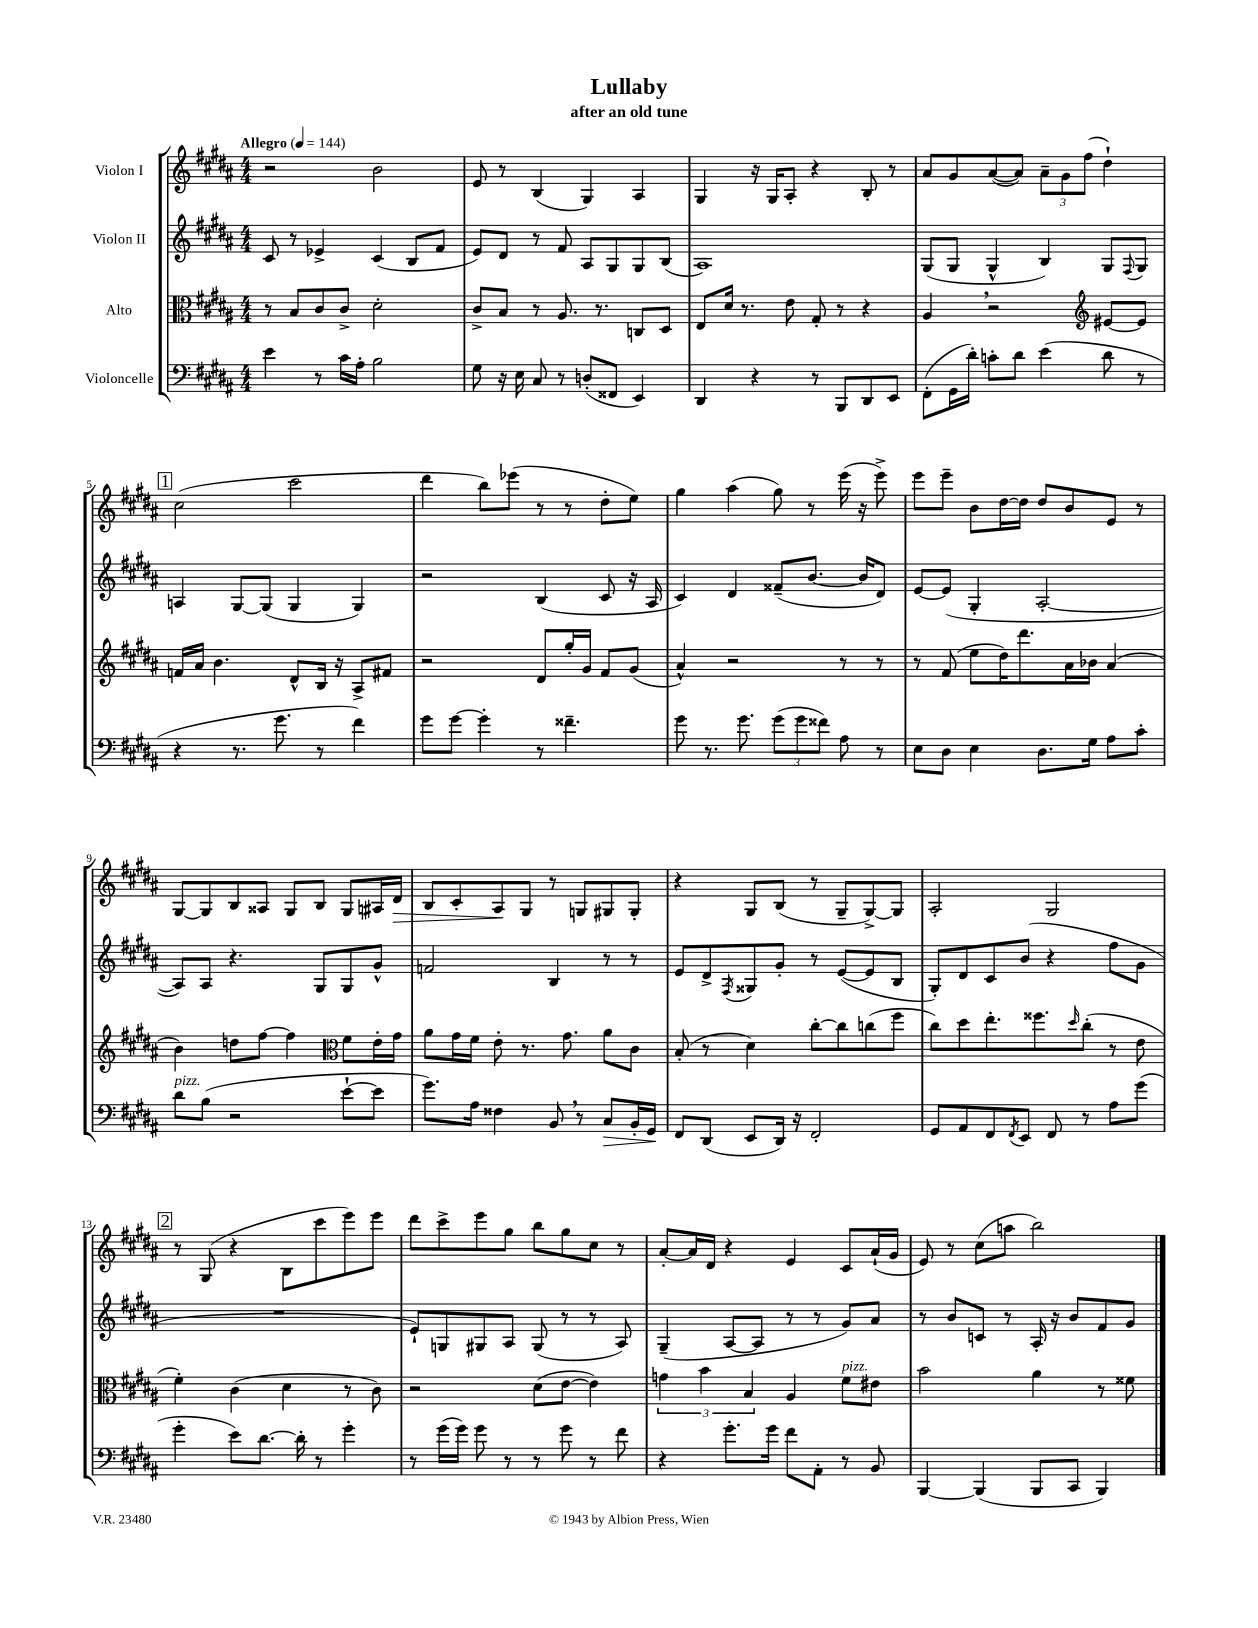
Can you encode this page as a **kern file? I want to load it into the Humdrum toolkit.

**kern	**kern	**kern	**kern
*staff4	*staff3	*staff2	*staff1
*clefF4	*clefC3	*clefG2	*clefG2
*k[f#c#g#d#a#]	*k[f#c#g#d#a#]	*k[f#c#g#d#a#]	*k[f#c#g#d#a#]
*M4/4	*M4/4	*M4/4	*M4/4
*MM144	*MM144	*MM144	*MM144
4e\	8r	8c#/	2r
.	8B/L	8r	.
8r	8c#/	4e-^/	.
16c#\LL	8c#^/J	.	.
16A#'\JJ	.	.	.
2B\	2d#'\	(4c#/	2b\
.	.	8B/L	.
.	.	8f#/J	.
=	=	=	=
8G#\	8c#^/L	8e/L)	8e/
16r	8B/J	8d#/J	8r
16E\	.	.	.
8C#/	8r	8r	(4B/
8r	8.A#/	8f#/	.
(8D'/L	.	8A#/L	4G#/)
.	8.r	.	.
8FF##/J	.	8G#/	.
4EE/)	8C/L	8G#/	4A#/
.	8D#/J	(8B/J	.
=	=	=	=
4DD#/	8E/L	1A#)	4G#/
.	16d#/Jk	.	.
.	8.r	.	.
4r	.	.	16r
.	.	.	16G#/LK
.	8e\	.	8A#'/J
8r	8G#'/	.	4r
8BBB/L	8r	.	.
8DD#/	4r	.	8B'/
8EE/J	.	.	8r
=	=	=	=
(8FF#'\L	4A#/	(8G#/L	8a#/L
16GG#\L	.	8G#/J	8g#/
16d#'\JJ)	.	.	.
8c'\L	2r	4G#^^/	([8a#/
8d#\J	.	.	8a#/]J)
(4e\	.	4B/)	12a#~\L
.	.	.	12g#\
.	.	.	(12ff#\J
*	*clefG2	*	*
8d#\	[8e#/L	8G#/L	4dd#`\)
.	.	8qqF#/	.
8r	8e#/]J	8G#/J	.
=	=	=	=
4r	16f/LL	4A/	(2cc#\
.	16a#/JJ	.	.
.	4.b\	.	.
8.r	.	[8G#/L	.
.	.	(8G#/]J	.
8.g#\	.	.	.
.	8d#^^/L	4G#/	2ccc#\
8r	16B/Jk	.	.
.	16r	.	.
4f#\)	8A#^/L	4G#/)	.
.	8f#/J	.	.
=	=	=	=
8g#\L	2r	2r	4ddd#\
[8g#\J	.	.	.
4g#'\]	.	.	8bb\L)
.	.	.	(8eee-\J
8r	8d#/L	(4B/	8r
4.f##~\	16gg#'/L	.	8r
.	16g#/JJ	.	.
.	8f#/L	8c#/	8dd#'\L
.	(8g#/J	16r	8ee\J)
.	.	16A#/	.
=	=	=	=
8g#\	4a#^^/)	4c#/)	4gg#\
8.r	.	.	.
.	2r	4d#/	(4aa#\
8.g#\	.	.	.
(12g#\L	.	(8f##~/L	8gg#\)
12g#\	.	.	.
.	.	[8.b/J	8r
12f##\J)	.	.	.
8A#\	8r	.	(16eee\
.	.	16b/]LK	16r
8r	8r	8d#/J)	8eee^\)
=	=	=	=
8E\L	8r	[8e/L	8eee\L
8D#\J	(8f#/	(8e/]J	8eee~\J
4E\	8ee\L	4G#'/	8b\L
.	16dd#\K)	.	[16dd#\L
.	8.ddd#\	.	16dd#\]JJ
8.D#\L	.	[2A#'/	8dd#/L
.	16a#\L	.	8b/
16G#\Jk	16b-\JJ	.	.
8A#\L	(4a#/	.	8e/J
8c#'\J	.	.	8r
=	=	=	=
8d#\L	4b\)	8A#/]L)	[8G#/L
(8B\J	.	8A#/J	8G#/]
2r	8dd\L	4.r	8B/
.	[8ff#\J	.	8A##/J
.	4ff#\]	.	8G#/L
.	.	8G#/L	8B/J
*	*clefC3	*	*
[8e`\L	8f#\L	8G#/	8G#/L
8e\]J	16e'\L	8g#^^/J	16A#/L
.	16g#\JJ	.	16d#/JJ
=	=	=	=
8.g#\L)	8a#\L	2f/	8B/L
.	16g#\L	.	8c#'/
16A#\Jk	16f#\JJ	.	.
4F##\	8e'\	.	8A#/
.	8.r	.	8G#/J
8BB/	.	4B/	8r
.	8.g#\	.	.
8r	.	.	8G/L
8C#/L	8a#\L	8r	8G#/
16BB'/L	8c#\J	8r	8G#'/J
16GG#/JJ	.	.	.
=	=	=	=
8FF#/L	(8B'/	8e/L	4r
(8DD#/J	8r	8d#^/	.
.	.	8qF#/	.
8EE/L	4d#\)	8G##/	8G#/L
16DD#/Jk)	.	8g#'/J	(8B/J
16r	.	.	.
2FF#'/	[8cc#'\L	8r	8r
.	8cc#\]	([8e/L	8G#~/L
.	(8cc\	8e/]	[8G#^/)
.	8ff#\J	8B/J	8G#/]J
=	=	=	=
8GG#/L	8cc#\L)	8G#'/L)	2A#'/
8AA#/	8dd#\	8d#/	.
8FF#/	8.ee'\	8c#/	.
8qFF#/	.	.	.
8EE/J	.	(8b/J	.
.	8.ff##\	.	.
8FF#/	.	4r	2G#/
.	16qqdd#/	.	.
8r	(8cc#'\J	.	.
8A#\L	8r	8ff#\L	.
(8g#\J	8e\	8g#\J	.
=	=	=	=
4g#'\	4f#'\)	1r	8r
.	.	.	(8G#/
8e\L)	(4c#\	.	4r
[8.d#\J	.	.	.
.	4d#\	.	8B\L
16d#'\]	.	.	.
8r	.	.	8ccc#\
4g#'\	8r	.	8eee\)
.	8c#\)	.	8eee\J
=	=	=	=
8r	2r	8e`/L)	8ddd#\L
(16g#\LL	.	8G/	8ccc#^\
16g#\JJ)	.	.	.
8g#\	.	8G#/	8eee\
8r	.	8A#/J	8gg#\J
8r	(8d#\L	(8G#/	8bb\L
8g#\	[8e\J	8r	8gg#\
8r	4e\])	8r	8cc#\J
8f#\	.	8A#/)	8r
=	=	=	=
4r	6g\	(4G#~/	[8a#'/L
.	.	.	16a#/]L
.	6b\	.	.
.	.	.	16d#/JJ
8.g#'\L	.	[8A#/L	4r
.	6B/	.	.
.	.	8A#/]J	.
16g#\Jk	.	.	.
8f#\L	4A#/	8r	4e/
8AA#'\J	.	8r	.
8r	8f#\L	8g#/L)	8c#/L
8BB/	8e#\J	8a#/J	(16a#`/L
.	.	.	16g#/JJ
=	=	=	=
[4BBB/	2b\	8r	8e/)
.	.	8b/L	8r
(4BBB/]	.	8c/J	(8cc#\L
.	.	8r	8aa\J
8BBB/L	4a#\	16A#'/	2bb\)
.	.	16r	.
8CC#/J	.	8b/L	.
4BBB/)	8r	8f#/	.
.	8f##\	8g#/J	.
==	==	==	==
*-	*-	*-	*-
